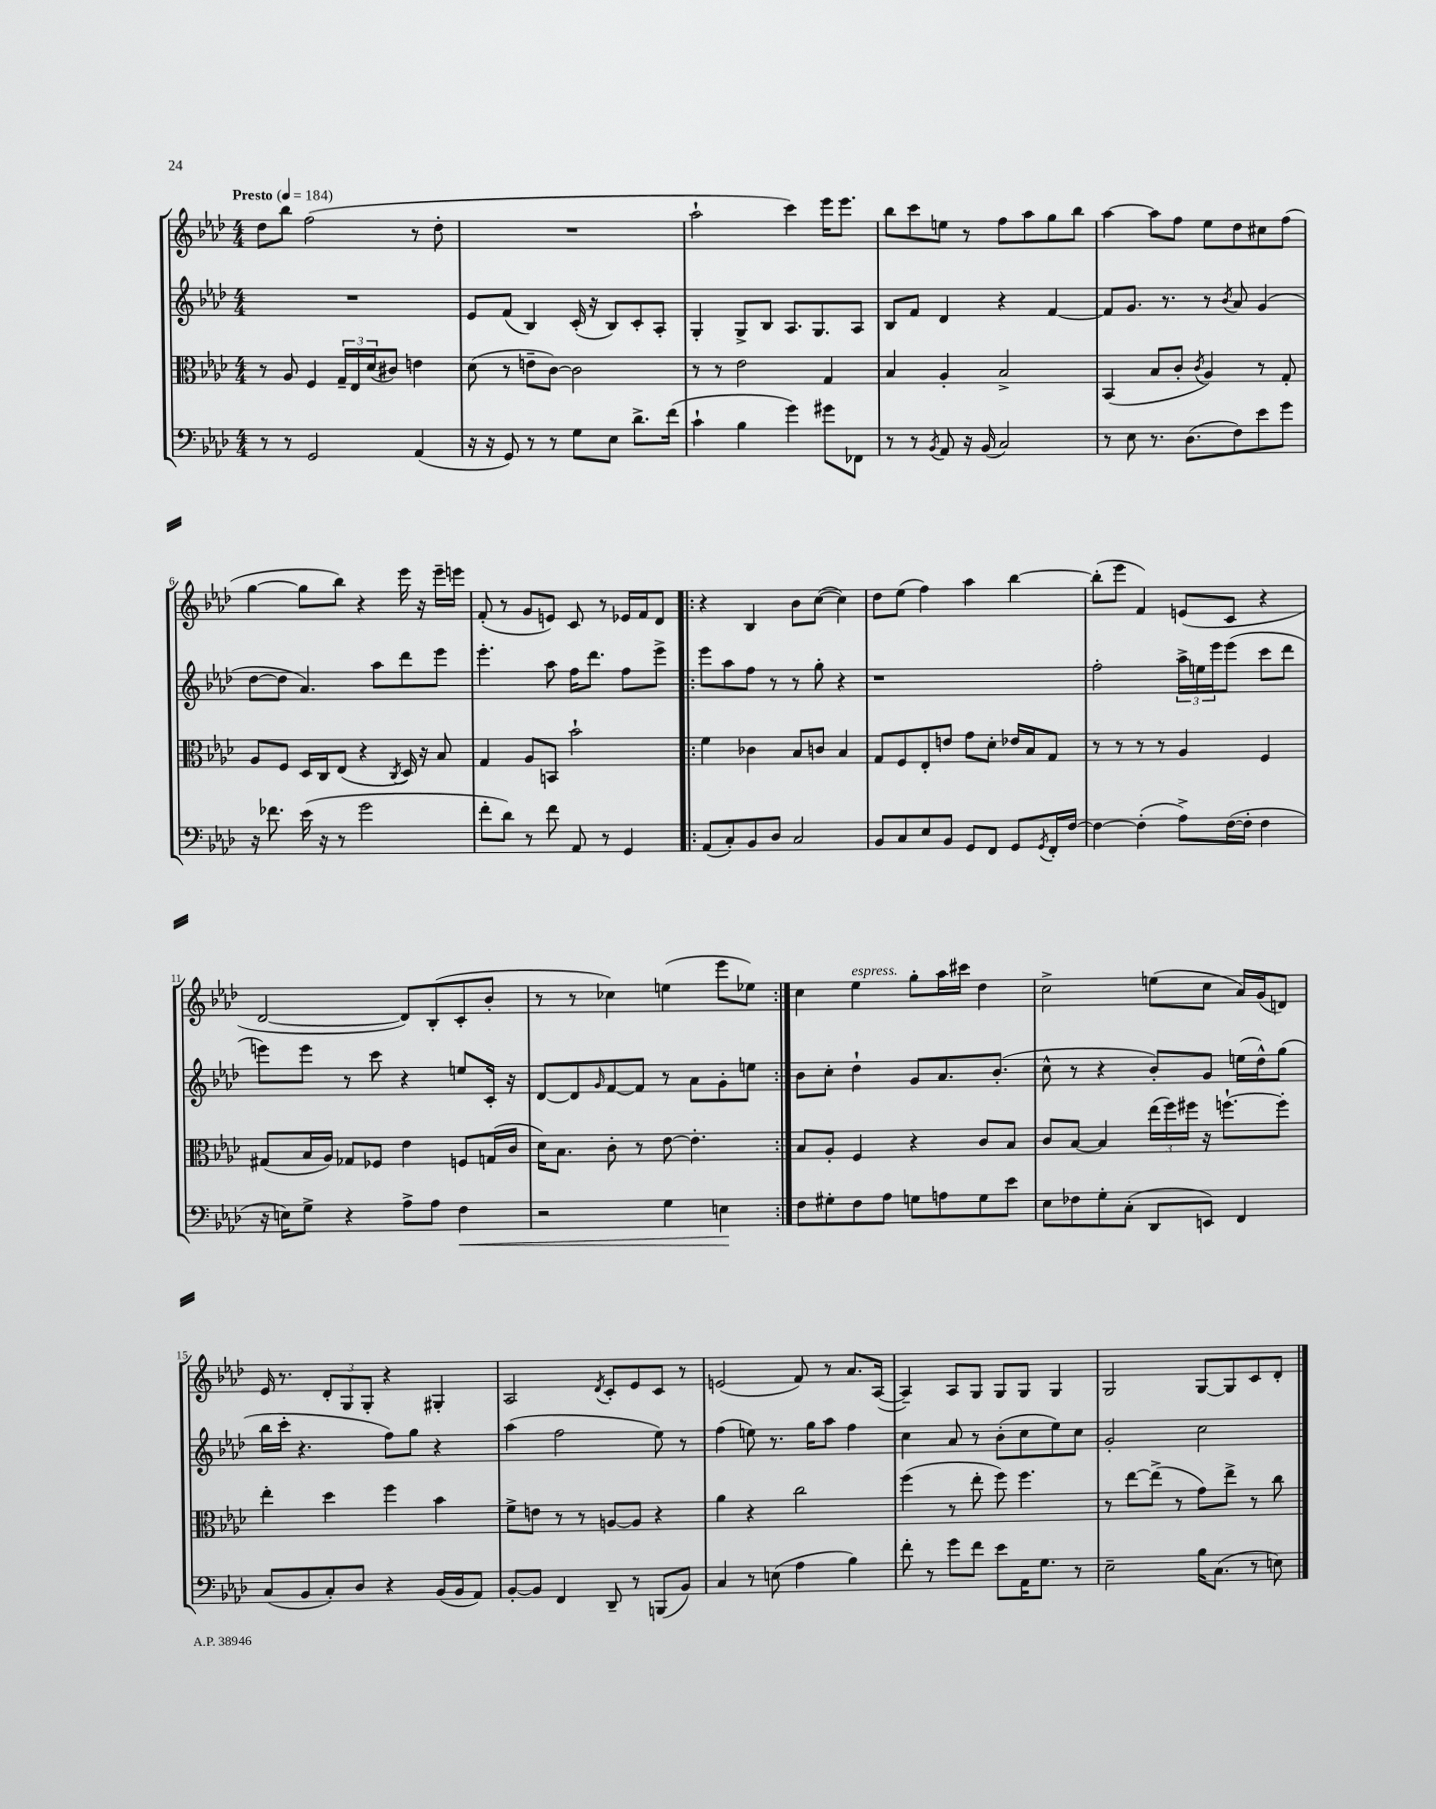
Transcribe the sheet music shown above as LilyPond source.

<<
\new StaffGroup <<
\new Staff = "s0" {
    \clef treble \key aes \major \numericTimeSignature \time 4/4 \tempo "Presto" 4 = 184
    des''8 bes''8 f''2( r8 des''8-. |
    R1 |
    aes''2-! c'''4) ees'''16 ees'''8. |
    bes''8 c'''8 e''8 r8 f''8 aes''8 g''8 bes''8 |
    aes''4~ aes''8 f''8 ees''8 des''8 cis''8 f''8( |
    g''4~ g''8 bes''8) r4 ees'''16 r16 ees'''16-- e'''16 |
    f'8-.( r8 g'8 e'8) c'8 r8 ees'16 f'16 des'8 |
    \repeat volta 2 { r4 bes4 bes'8 c''8~( c''4) |
    des''8 ees''8( f''4) aes''4 bes''4~ |
    bes''8-.( ees'''8 f'4) e'8( c'8 r4 |
    des'2~ des'8) bes8-.( c'8-. bes'8-. |
    r8 r8 ces''4) e''4( ees'''8 ees''8) | }
    c''4 ees''4^\markup { \italic "espress." } g''8-. aes''16 cis'''16 des''4 |
    c''2-> e''8( c''8 aes'16) g'16( d'8) |
    ees'16 r8. \tuplet 3/2 { des'8-. g8 g8-. } r4 gis4-. |
    aes2 \acciaccatura { des'8 } c'8-. ees'8 c'8 r8 |
    e'2( f'8) r8 aes'8. aes16~( |
    aes4--) aes8 g8 g8 g8 g4 |
    g2 g8~ g8 c'8 des'8-. \bar "|." |
}
\new Staff = "s1" {
    \clef treble \key aes \major \numericTimeSignature \time 4/4
    R1 |
    ees'8 f'8( bes4) c'16-.( r16 bes8) c'8-. aes8-. |
    g4-. g8-> bes8 aes8. g8. aes8 |
    bes8 f'8 des'4 r4 f'4~ |
    f'8 g'8. r8. r8 \acciaccatura { bes'8 } aes'8 g'4( |
    des''8~ des''8 aes'4.) aes''8 des'''8 ees'''8 |
    ees'''4.-. aes''8 f''16 des'''8. f''8 ees'''8-> |
    \repeat volta 2 { ees'''8 aes''8 f''8 r8 r8 g''8-. r4 |
    r1 |
    f''2-. \tuplet 3/2 { aes''16-> e''16 ees'''16 } ees'''8( c'''8 des'''8 |
    e'''8) e'''8 r8 c'''8 r4 e''8 c'16-. r16 |
    des'8~ des'8 \grace { g'16 } f'8~ f'8 r8 aes'8 g'8-. e''8 | }
    bes'8 c''8-. des''4-! g'8 aes'8. bes'8.-.( |
    c''8-^ r8 r4 bes'8-.) g'8 e''16( des''16-^) g''8( |
    bes''16 c'''16-. r4. f''8) g''8 r4 |
    aes''4( f''2 ees''8) r8 |
    f''4( e''8) r8. g''16 aes''8 f''4 |
    c''4 aes'8 r8 bes'8-.( c''8 ees''8) c''8 |
    g'2-. c''2 \bar "|." |
}
\new Staff = "s2" {
    \clef alto \key aes \major \numericTimeSignature \time 4/4
    r8 aes8 f4 \tuplet 3/2 { g16-- ees16 des'16( } cis'8) e'4 |
    des'8( r8 e'8-- c'8~) c'2 |
    r8 r8 ees'2 g4 |
    bes4 aes4-. bes2-> |
    bes,4( bes8 c'8-. \acciaccatura { c'8 } aes4) r8 g8-. |
    aes8 f8 des16 c16 ees8( r4 \acciaccatura { c8 } des16) r16 bes8 |
    g4 aes8 b,8 bes'2-! |
    \repeat volta 2 { f'4 ces'4 bes8 c'8 bes4 |
    g8 f8 ees8-. e'8 g'8 des'8-. ees'16 bes16 g8 |
    r8 r8 r8 r8 aes4 f4 |
    gis8( bes16 aes16) ges8 fes8 ees'4 f8 g16( c'16 |
    des'16) bes8. c'8-. r8 ees'8~ ees'4.-. | }
    bes8 aes8-. f4 r4 c'8 bes8 |
    c'8 bes8~ bes4 \tuplet 3/2 { ees''16( f''16) fis''16 } r16 f''8.~-! f''8-. |
    ees''4-. des''4 f''4 bes'4 |
    f'8-> e'8 r8 r8 a8~ a8 r4 |
    aes'4 r4 c''2 |
    f''4( r8 ees''8-. f''8) f''4. |
    r8 ees''8~ ees''8->( r8 g'8) ees''8-> r8 c''8 \bar "|." |
}
\new Staff = "s3" {
    \clef bass \key aes \major \numericTimeSignature \time 4/4
    r8 r8 g,2 aes,4( |
    r16 r16 g,8) r8 r8 g8 ees8 des'8.-> f'16( |
    c'4-! bes4 g'4) gis'8 fes,8 |
    r8 r8 \acciaccatura { bes,8 } aes,8 r16 bes,16( c2) |
    r8 ees8 r8. des8.( f8) ees'8 g'8 |
    r16 fes'8. ees'16( r16 r8 g'2 |
    f'8-. des'8) r8 f'8 aes,8 r8 g,4 |
    \repeat volta 2 { aes,8( c8-.) bes,8 des8 c2 |
    bes,8 c8 ees8 bes,8 g,8 f,8 g,8 \acciaccatura { g,8 } f,16-. f16~ |
    f4~ f4-.( aes8->) f16~( f16-. f4 |
    r16 e16) g8-> r4 aes8-> aes8 f4\< |
    r2 g4 e4\! | }
    f8 gis8-. f8 aes8 g8 a8 g8 ees'8 |
    ees8 fes8 g8-. c8-.( des,8 e,8) f,4 |
    c8( bes,8 c8-.) des8 r4 bes,16( bes,16 aes,8) |
    bes,8~-. bes,8 f,4 des,8-- r8 b,,8( bes,8) |
    c4 r8 e8( aes4 bes4) |
    f'8-. r8 g'8 f'8 ees'8 aes,16 g8. r8 |
    ees2-- bes16 c8.( r8 e8) \bar "|." |
}
>>
>>
